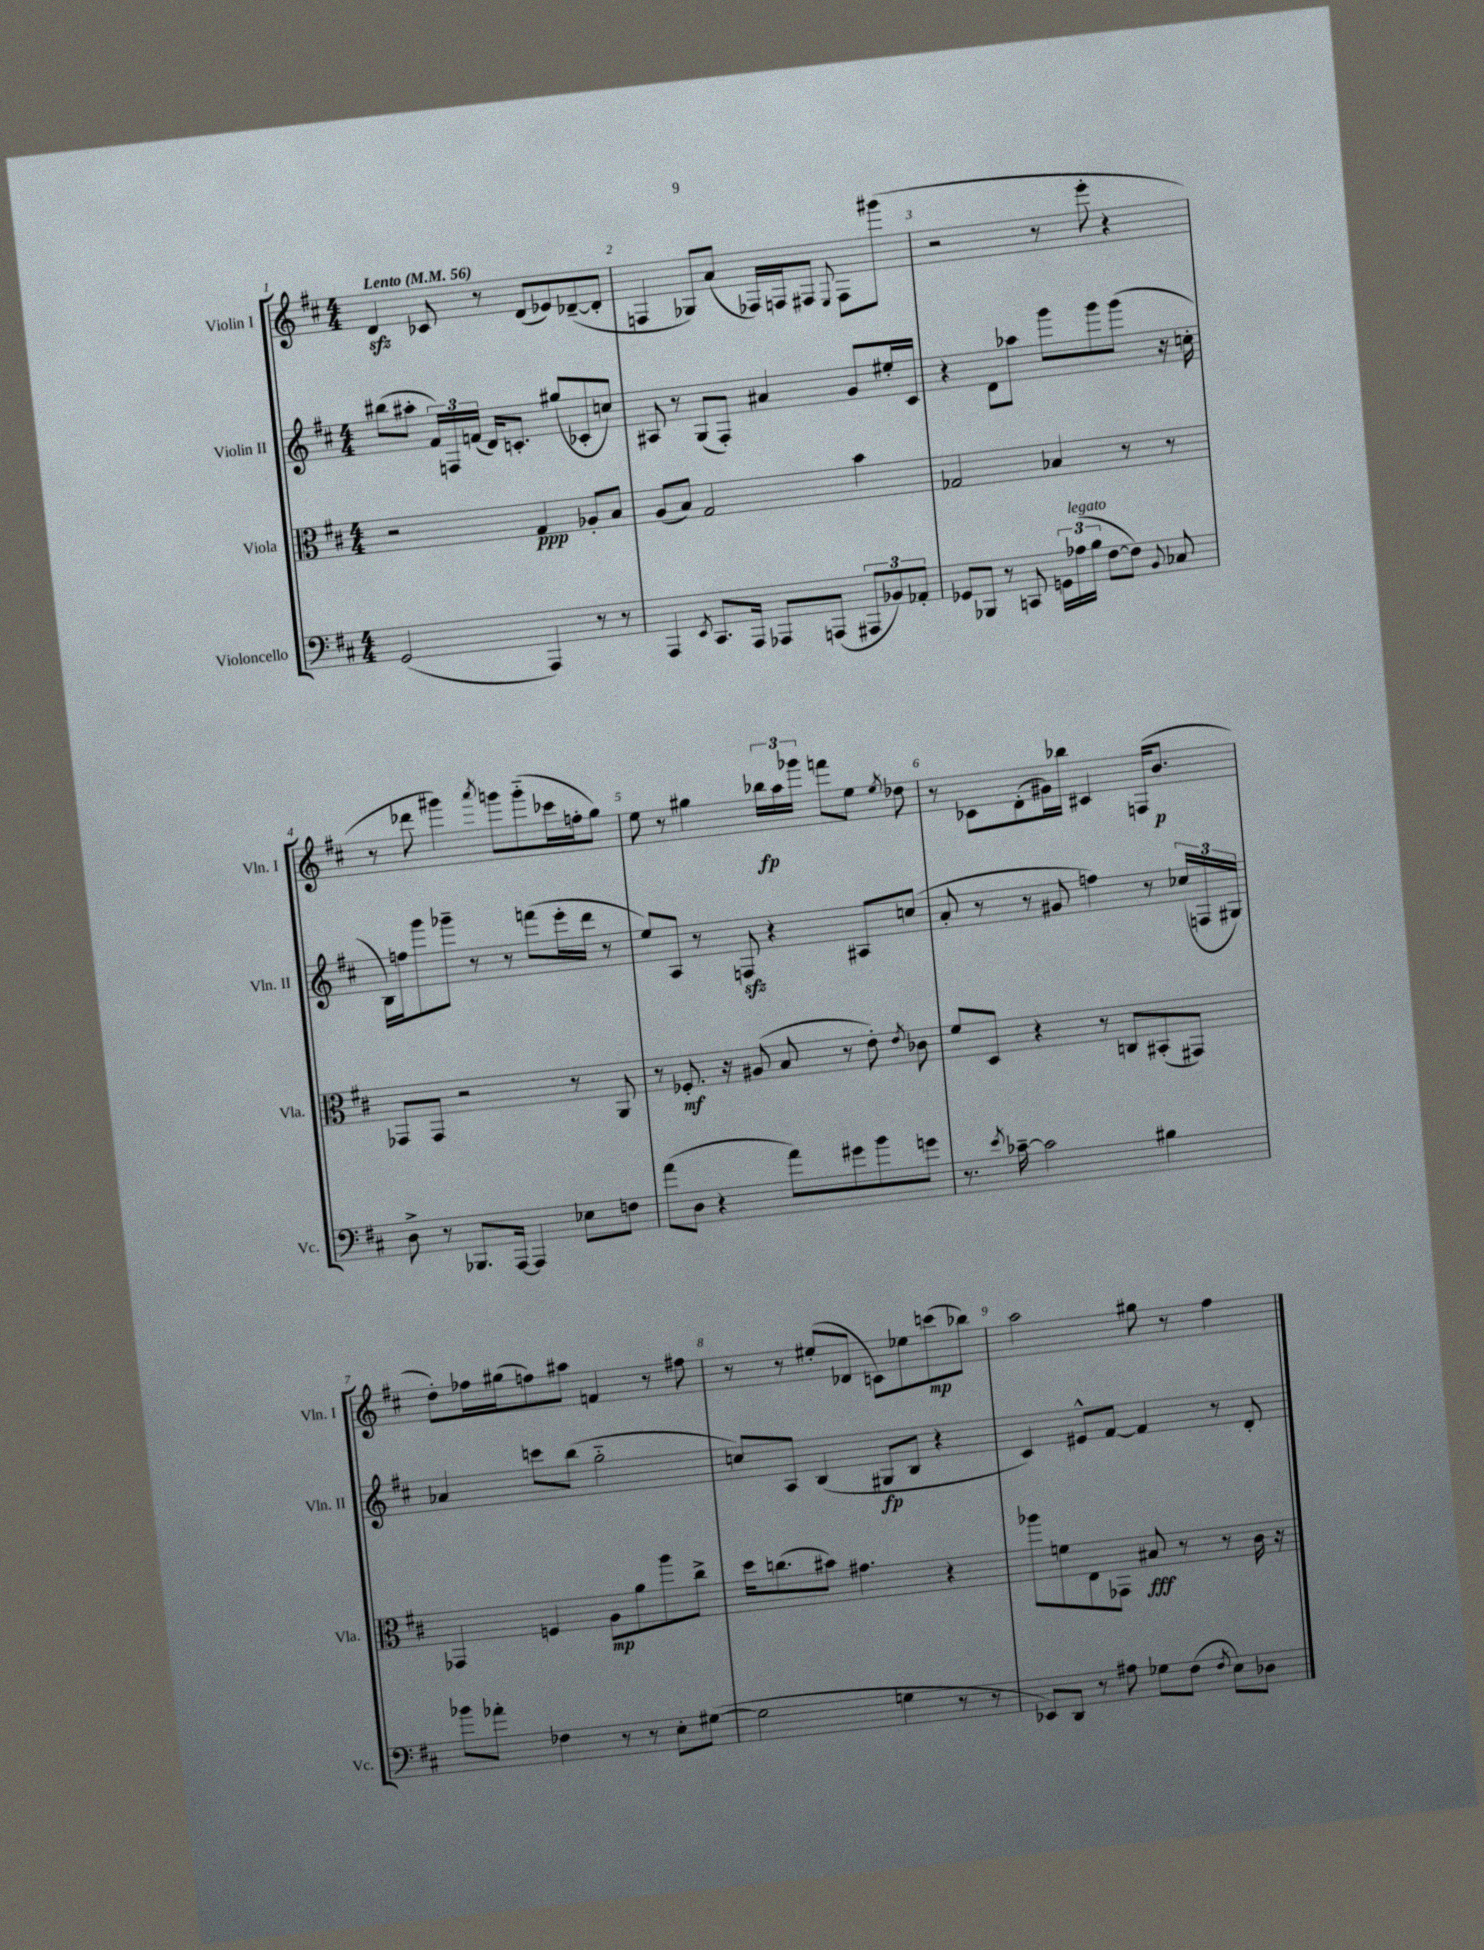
<<
\new StaffGroup <<
\new Staff = "s0" \with { instrumentName = "Violin I" shortInstrumentName = "Vln. I" } {
    \clef treble \key d \major \numericTimeSignature \time 4/4 \tempo "Lento" 4 = 56
    \autoBeamOff d'4\sfz ces'8 r8 d'8[( ees'8) des'8~--( des'8]-. |
    f4 ges8[) a'8]( fes16[) f16 fis8] \appoggiatura { e8 } fis8[ gis'''8]( |
    r2 r8 e'''8-. r4 |
    r8 des'''8 gis'''4) \acciaccatura { a'''8 } g'''8[ g'''8-_( ces'''16 f''16-. g''8]) |
    e''8 r8 gis''4 \tuplet 3/2 { bes''16[\fp a''16 ges'''16] } f'''8[ e''8] \acciaccatura { e''8 } des''8 |
    r8 ces'8[ d'8-.( gis'16) bes''16] cis'4 f16[( b'8.]\p |
    d''8[-.) fes''16 gis''16( f''8) ais''8] f'4 r8 fis''8 |
    r8 r8 eis''8[-.( des'8] c'8[) ees''8 c'''8\mp( bes''8]) |
    a''2 gis''8 r8 fis''4 \bar "|." |
}
\new Staff = "s1" \with { instrumentName = "Violin II" shortInstrumentName = "Vln. II" } {
    \clef treble \key d \major \numericTimeSignature \time 4/4
    \autoBeamOff bis''8[( ais''8]-. \tuplet 3/2 { fis'16[) f16 f'16]( } d'16[) c'8.]-. gis''8[( ces'8-. c''8]) |
    ais8 r8 g8[( fis8]-.) ais'4 g'8[ eis''16-. cis'16] |
    r4 d'8[ aes''8] g'''8[ g'''8 g'''8]( r16 c''16-. |
    b16[) f''16 g'''8 ges'''8]-- r8 r8 f'''8[( e'''16-. d'''16] r8 |
    e''8[) a8] r8 f8\sfz r4 ais8[ c''8]( |
    a'8-. r8 r8 gis'8 f''4) r8 \tuplet 3/2 { ces''16[( f16 gis16]) } |
    aes'4 c'''8[ b''8]( g''2-_ |
    c''8[) a8] b4( gis8[\fp b8] r4 |
    cis'4) eis'8[-^ fis'8]~ fis'4 r8 d'8-. \bar "|." |
}
\new Staff = "s2" \with { instrumentName = "Viola" shortInstrumentName = "Vla." } {
    \clef alto \key d \major \numericTimeSignature \time 4/4
    \autoBeamOff r2 g4\ppp aes8[-. b8] |
    a8[( b8]) g2 b'4 |
    ges2 bes4 r8 r8 |
    ges,8[ ges,8] r2 r8 a,8 |
    r8 fes8.-.\mf r16 ais8( b8 r8 e'8-.) \acciaccatura { e'8 } ces'8 |
    fis'8[ d8] r4 r8 c8[ bis,8-.( gis,8]) |
    ges,4 f4 a8[\mp a'8 a''8 cis''8]-> |
    d''16[ c''8.( bis'8]) gis'4. r4 |
    aes''8[ f'8 e8 ges,8] bis8\fff r8 r8 cis'16 r16 \bar "|." |
}
\new Staff = "s3" \with { instrumentName = "Violoncello" shortInstrumentName = "Vc." } {
    \clef bass \key d \major \numericTimeSignature \time 4/4
    \autoBeamOff g,2( a,,4) r8 r8 |
    a,,4 \acciaccatura { e,8 } cis,8.[ a,,16] aes,,8[ a,,8]( \tuplet 3/2 { ais,,8[ bes,8) aes,8]-. } |
    ges,8[ bes,,8] r8 c,8 \tuplet 3/2 { g,16[ aes16^\markup { \italic "legato" }( b16] } fis8[~ fis8]) \appoggiatura { b,8 } ces8 |
    d8-> r8 bes,,8.[ a,,16]~ a,,4 ees8[ f8] |
    a'8[( d8] r4 a'8[) gis'8 b'8 g'8] |
    r8. \acciaccatura { e'8 } ces'16~-- ces'2 bis4 |
    bes'8[ aes'8]-. fes4 r8 r8 e8[-. gis8]~( |
    gis2 g4 r8 r8 |
    ees,8[) d,8] r8 ais8 ges8[ fis8]( \acciaccatura { fis8 } e8[) des8] \bar "|." |
}
>>
>>
\layout { \context { \Score \override BarNumber.break-visibility = ##(#f #t #t) barNumberVisibility = #all-bar-numbers-visible } }
